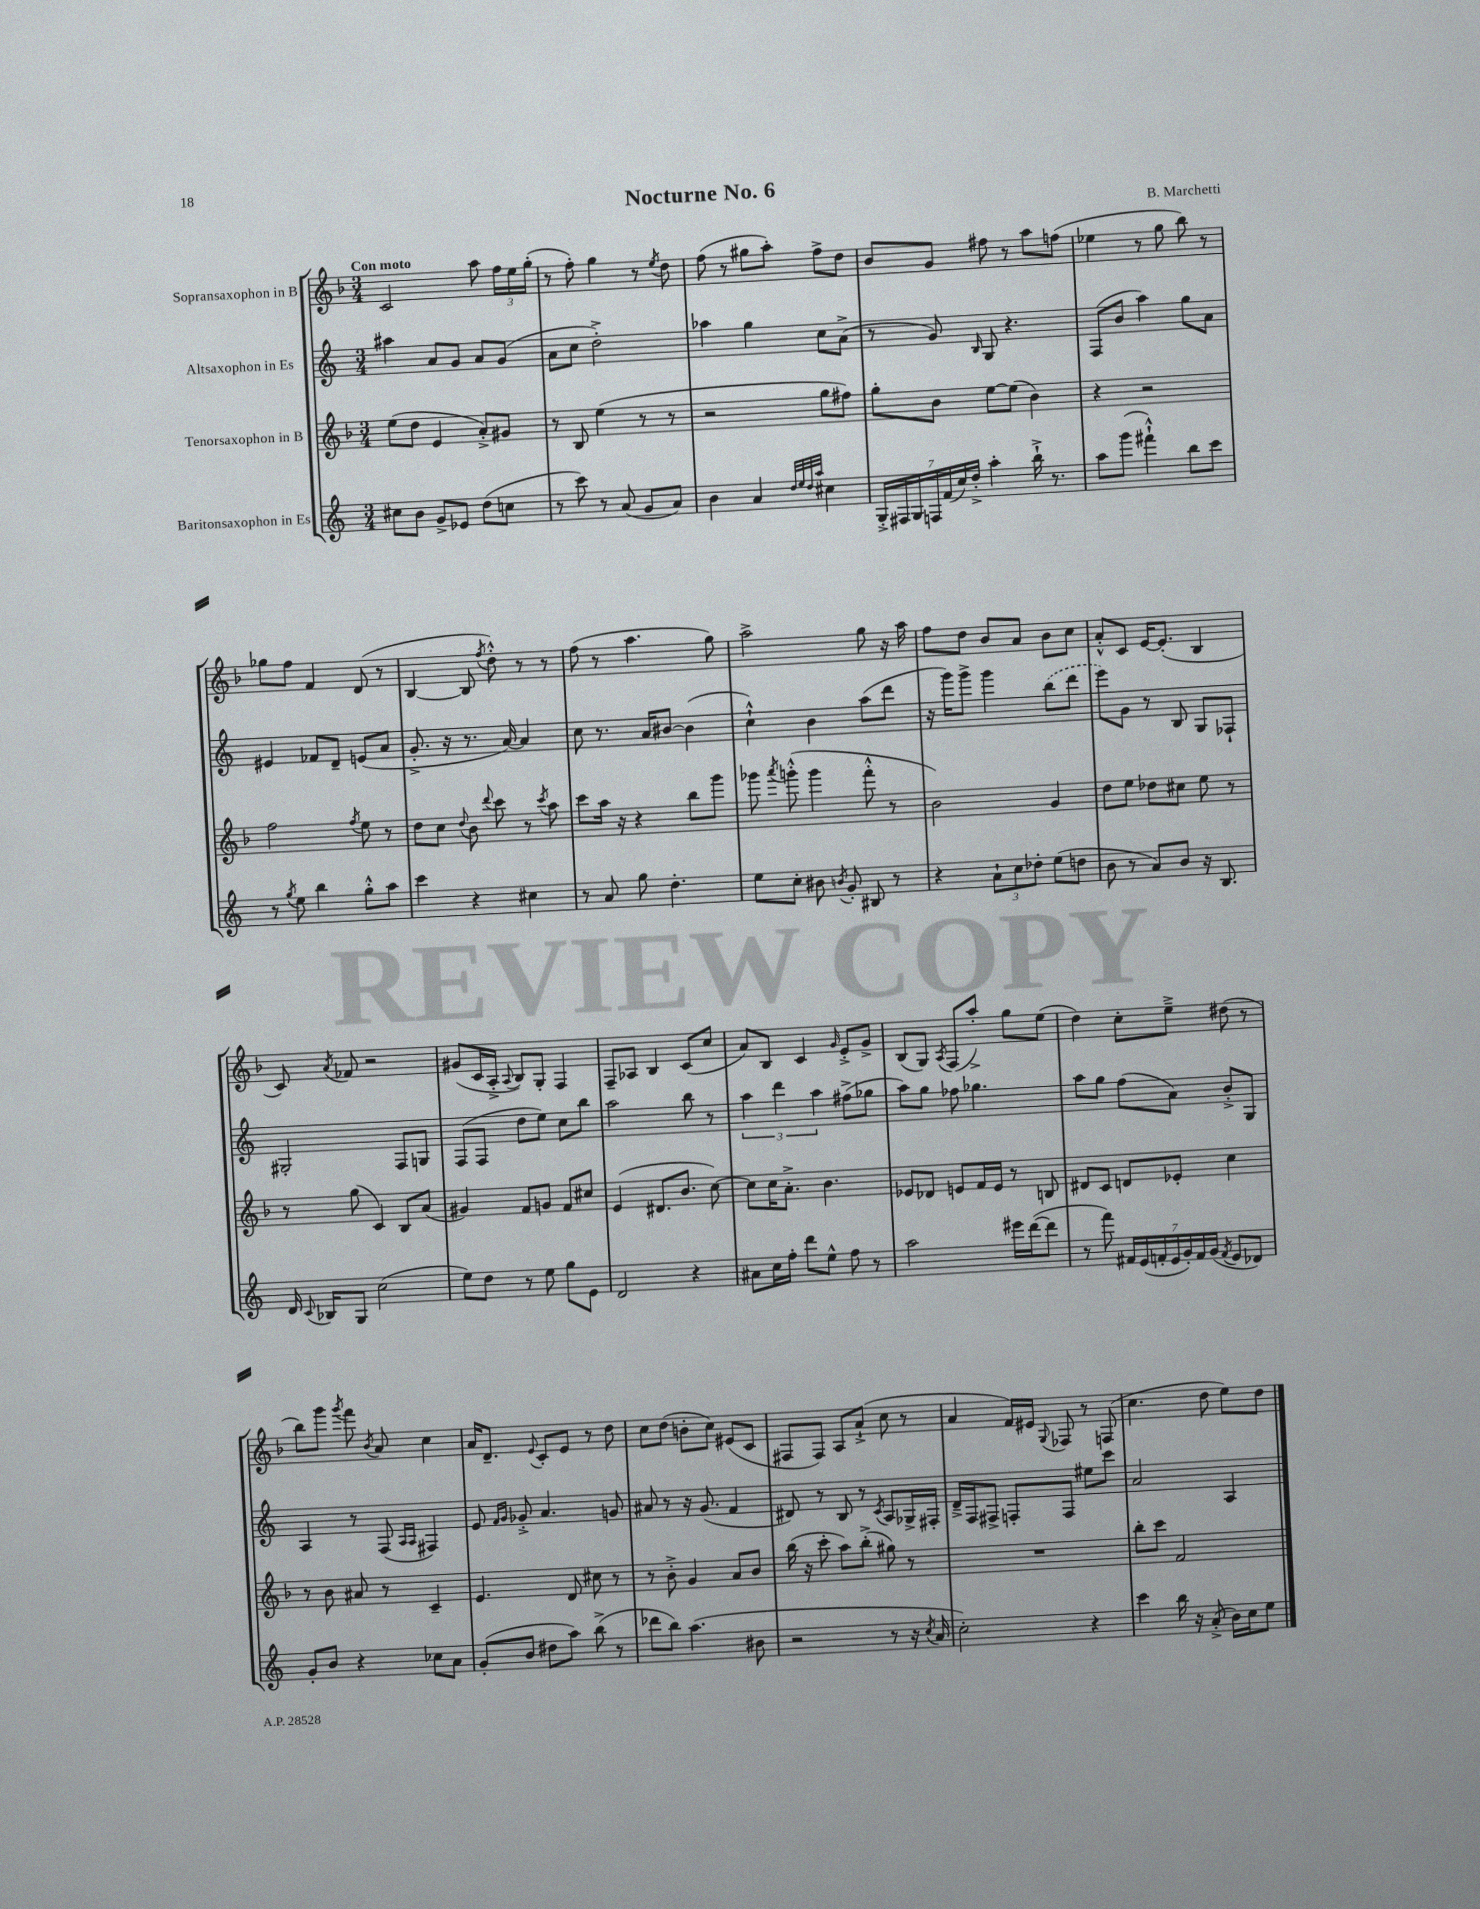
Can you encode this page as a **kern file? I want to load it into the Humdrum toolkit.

**kern	**kern	**kern	**kern
*part4	*part3	*part2	*part1
*staff4	*staff3	*staff2	*staff1
*I"Baritonsaxophon in Es	*I"Tenorsaxophon in B	*I"Altsaxophon in Es	*I"Sopransaxophon in B
*clefG2	*clefG2	*clefG2	*clefG2
*k[]	*k[b-]	*k[]	*k[b-]
*M3/4	*M3/4	*M3/4	*M3/4
=1	=1	=1	=1
!	!	!	!LO:TX:a:B:t=Con moto
8cc#X\L	(8ee\L	4aa#X\	2c/
8b\J	8dd\J	.	.
8g^/L	4e/	8a/L	.
8e-X/J	.	8g/J	.
(8dd\L	8a'^/L)	8a/L	8aa\
8ccn\J	8g#X/J	(8g/J	24ff\LL
.	.	.	24ee\
.	.	.	(24gg'\JJ
=2	=2	=2	=2
8r	8r	8a\L	8r
8ccc\)	8B-/	8cc\J	8ff'\)
8r	(4ee\	2dd'^\)	4gg\
(8a/	.	.	.
8g/L	8r	.	8r
.	.	.	8qee/
8a/J)	8r	.	8dd\
=3	=3	=3	=3
4b\	2r	4aa-X\	(8ff\
.	.	.	8r
4a/	.	4gg\	8gg#X\L
.	.	.	8aa'\J)
32qqdd/LLL	.	.	.
32qqee/	.	.	.
32qqdd/	.	.	.
32qqaa/JJJ	.	.	.
4cc#X\	8gg\L	8cc\L	8ff^\L
.	8ff#X\J)	(8a^\J	8dd\J
=4	=4	=4	=4
28G'^/LL	8gg'\L	8r	8b-/L
28F#X/	.	.	.
28G/	.	.	.
28Fn/	.	.	.
.	8b-\J	8g/)	8g/J
(28f/	.	.	.
28cc/)	.	.	.
28dd'^/JJ	.	.	.
.	.	16qqB/	.
4aa'\	[8ee\L	8G/	8ff#X\
.	(8ee\J]	4.r	8r
16bb`^\	4b-\)	.	8aa\L
8.r	.	.	.
.	.	.	(8ffn\J
=5	=5	=5	=5
8aa\L	4r	(8F/L	4ee-X\
(8ggg\J	.	8b/J	.
4fff#X`^^\)	2r	4aa\)	8r
.	.	.	8gg\
8bb\L	.	8gg\L	8bb-\)
8ccc\J	.	8a\J	8r
!!LO:LB:g=z
=6	=6	=6	=6
8r	2ff\	4e#X/	8gg-X\L
8qgg/	.	.	.
8ee\	.	.	8ff\J
4bb\	.	8f-X/L	4f/
.	.	8d~/J	.
.	8qff/	.	.
8gg'^^\L	8ee\	(8en/L	(8d/
8aa\J	8r	8a/J	8r
=7	=7	=7	=7
4ccc\	8dd\L	8.g'^/	[4B-/
.	8cc\J	.	.
.	.	16r	.
.	8qqdd/	.	.
4r	8b-\	8.r	8B-/]
.	8qqddd/	.	8qff/
.	8ccc\	.	8dd'^^\)
.	.	[16a/)	.
4cc#X\	8r	4a/]	8r
.	8qccc/	.	.
.	8aa\	.	8r
=8	=8	=8	=8
8r	8ccc\L	8cc\	(8ff\
8a/	16aa\Jk	8.r	8r
.	16r	.	.
8gg\	4r	.	4.aa\
.	.	16a/KL	.
4.dd'\	.	[8b#X/J	.
.	8bb-\L	(4b#\]	.
.	8ggg\J	.	8gg\)
=9	=9	=9	=9
8ee\L	8ggg-X\	4cc`^^\)	2aa^\
.	8qaaa/	.	.
8cc'\J	(8gggn'^^\	.	.
8b#X\	4ggg\	4b\	.
8qbn/	.	.	.
8g'/	.	.	.
8B#X/	8fff'^^\	(8aa\L	8gg\
8r	8r	8ddd\J	16r
.	.	.	16aa\
=10	=10	=10	=10
4r	2b-\)	16r	8ff\L
.	.	16ggg\KL)	.
.	.	8ggg^\J	8dd\J
12a`\L	.	4ggg\	8b-/L
12cc\	.	.	.
.	.	.	8a/J
12dd-X'\J	.	.	.
(8ee\L	4g/	(8bb\L	8b-\L
8ddn\J	.	8ddd\J	8cc\J
=11	=11	=11	=11
8b\	8dd\L	8eee\L)	8a'^^/L
8r	8ee\J	8g\J	8c/J
8a/L)	8dd-X\L	8r	[16e/KL
.	.	.	(8.e'/J]
8b/J	8cc#X\J	8B/	.
16r	8ee\	8G/L	4B-/
8.B/	.	.	.
.	8r	8F-X`/J	.
!!LO:LB:g=z
=12	=12	=12	=12
16d/	8r	2G#X'/	8c/)
8qqc/	.	.	.
16B-X/KL	.	.	.
.	.	.	8qa/
8G/J	(8gg\	.	8f-X/
(2cc\	4c/)	.	2r
.	8B-/L	8F/L	.
.	(8a/J	8Gn/J	.
=13	=13	=13	=13
8ee\L)	4g#X/)	(8F/L	(8g#X/L
8dd\J	.	8F/J	16c/L
.	.	.	16A'^/JJ
.	.	.	8qqA/
8r	8f/L	8dd\L	8B-/L)
8ee\	8gn/J	8ee\J)	8G'/J
8gg\L	8f/L	8cc\L	4F/
8e\J	8cc#X/J	8bb\J	.
=14	=14	=14	=14
2d/	(4e/	2aa\	8F~/L
.	.	.	8A-X/J
.	8.d#X/L	.	4B-/
.	8.b-/J	.	.
4r	.	8bb\	(8c/L
.	[8cc\)	8r	8cc/J
=15	=15	=15	=15
8a#X\L	8cc\L]	6aa\	8a/L)
16cc\L	16cc\K	.	8B-/J
.	.	6ddd\	.
16ff'\JJ	8.a'^\J	.	.
8ddd\L	.	.	4c/
.	.	6aa\	.
8ee^^\J	4.b-\	.	.
.	.	.	16qqg/
8ff\	.	(8ff#X^\L	8e'^/L
8r	.	8gg-X\J	8g^/J
=16	=16	=16	=16
2aa\	8e-X/L	8aa\L)	(8B-/L
.	8d-X/J	8gg\J	8G/J)
.	.	.	8qA/
.	8en/L	8ff-X\	(8F/L
.	16f/L	4.gg-X\	8aa'^/J)
.	16e/JJ	.	.
16eee#X\LL	8r	.	8gg\L
([16ddd\J	.	.	.
8ddd\J]	8Bn/	.	(8ee\J
=17	=17	=17	=17
8r	8d#X/L	8aa\L	4dd\)
8fff\)	8c/J	8gg\J	.
28f#X/LL	8dn/L	(8ff\L	8cc'\L
(28e/	.	.	.
28fn'/	.	.	.
28e/	.	.	.
.	8e-X'/J	8a\J)	8ee~^\J
28g'/)	.	.	.
28f/	.	.	.
(28g/JJ	.	.	.
8qf/	.	.	.
8e/L	4cc\	8b'^/L	(8dd#X\
8d-X/J)	.	8G/J	8r
!!LO:LB:g=z
=18	=18	=18	=18
8g'/L	8r	4A/	8bb-\L)
8b/J	8b-\	.	8ggg\J
.	.	.	8qggg/
4r	8a#X/	8r	8fff\
.	.	.	8qb-/
.	8r	(8F/	8a/
.	.	16qqA/LL	.
.	.	16qqA/JJ	.
8cc-X\L	4c~/	4F#X/)	4cc\
8a\J	.	.	.
=19	=19	=19	=19
(8g'/L	4.e/	8e/	16a/KL
.	.	.	8.d~/J
.	.	16qqf/LL	.
.	.	16qqg/JJ	.
8b/J	.	8g-X'^/	.
.	.	.	8qqe/
8dd#X\L	.	4.a/	8c'/L
8aa\J)	8d/	.	8e/J
(8bb^\	8cc#X\	.	8r
8r	8r	8gn/	8dd\
=20	=20	=20	=20
8ddd-X\L	8r	8a#X/	8cc\L
8bb\J)	8b-'^\	8r	(8dd\J
(4.aa\	4g/	16r	8bn'\L
.	.	(8.g/	.
.	.	.	8cc\J)
.	8a/L	4f/	(8e#X/L
8b#X\	8b-/J	.	8c/J
=21	=21	=21	=21
2r	(16bb-\	8d#X/)	8F#X/L
.	16r	.	.
.	8ccc'\	8r	8F#/J)
.	8aa\L)	8B/	8A/L
.	(8bb-'^\J	8r	(8a`^/J
.	.	8qc/	.
8r	8gg#X\)	8A/L	8cc\
16r	8r	16G-X^/L	8r
8qcc/	.	.	.
16a/	.	16F#X'/JJ	.
=22	=22	=22	=22
2cc'\)	2.r	16d~^/LL	4a/
.	.	16F/J	.
.	.	8F#X^/J	.
.	.	8Fn'/L	16f/LL)
.	.	.	16e#X/JJ
.	.	.	8qqG/
.	.	8F/J	8F-X/
4r	.	8ee#X\L	8r
.	.	8ccc\J	(8Fn/
=23	=23	=23	=23
4ccc\	8bb-'\L	2a/	4.cc\
.	8ccc\J	.	.
16bb\	2f/	.	.
16r	.	.	.
(8a'^/	.	.	8dd\
16b\LL)	.	4A/	8ee\L)
16cc\J	.	.	.
8ee\J	.	.	8dd\J
==	==	==	==
*-	*-	*-	*-
